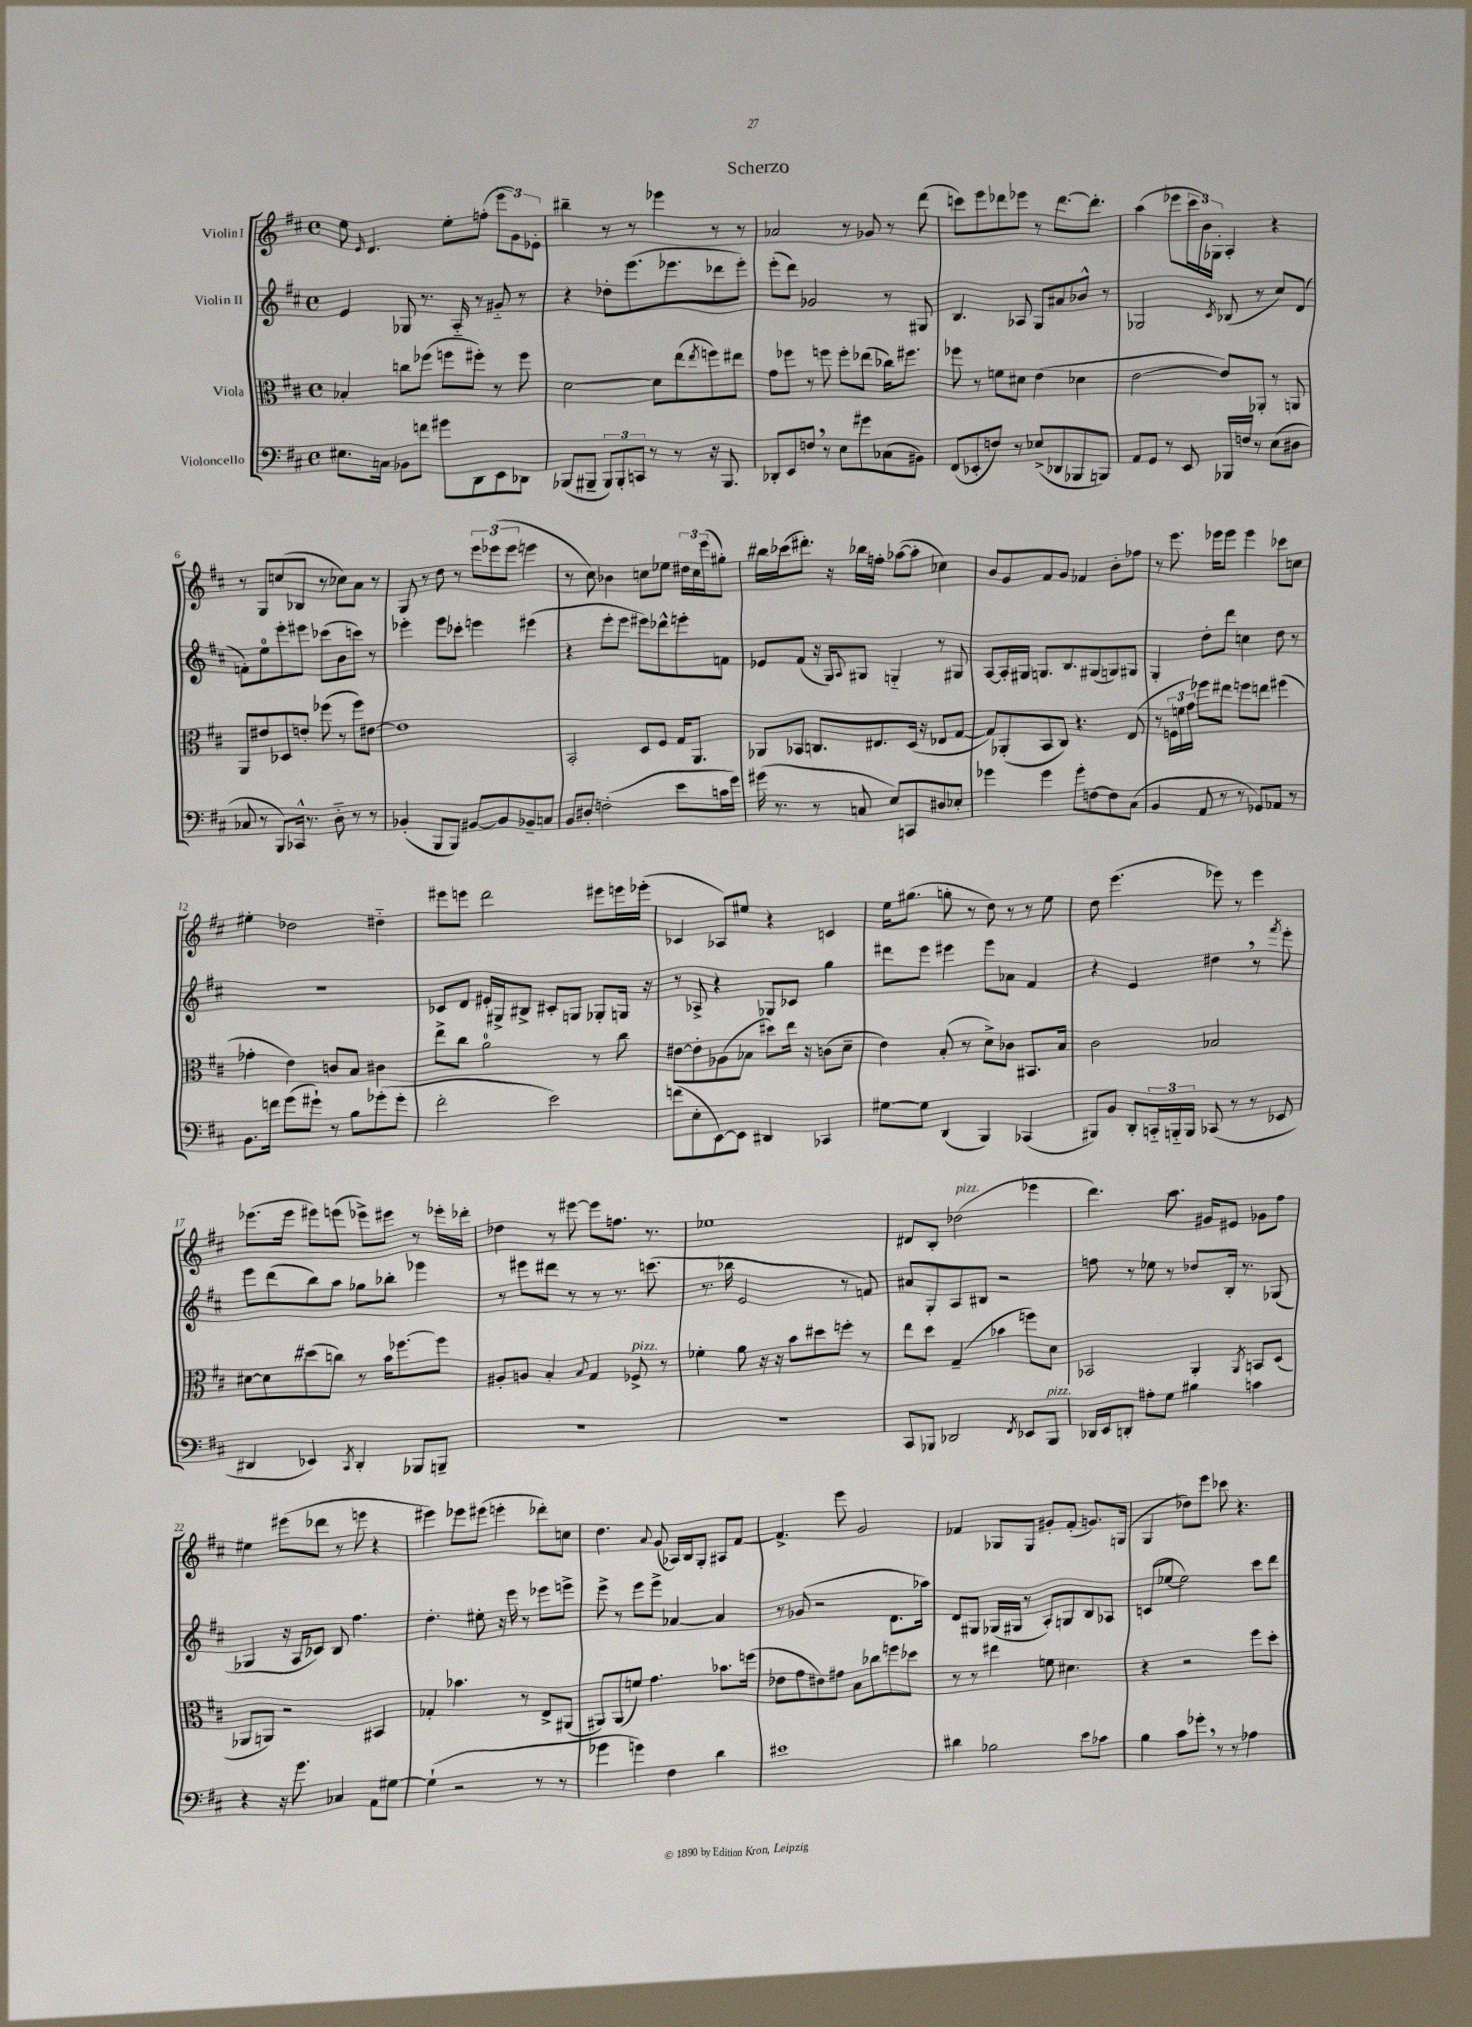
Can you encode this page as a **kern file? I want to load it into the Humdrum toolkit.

**kern	**kern	**kern	**kern
*staff4	*staff3	*staff2	*staff1
*clefF4	*clefC3	*clefG2	*clefG2
*k[f#c#]	*k[f#c#]	*k[f#c#]	*k[f#c#]
*M4/4	*M4/4	*M4/4	*M4/4
*met(c)	*met(c)	*met(c)	*met(c)
8.E#	4B-'	4e	8ee
.	.	.	16qqe
.	.	.	4.d
16C	.	.	.
8BB-	8cc	8G-	.
8f	(8ff-	8.r	.
8g#	8ff	.	8ee'
.	.	16A'~	.
8DD	8ff#')	8r	(8ff'
8EE	8r	8g#'~	12eee
.	.	.	12g)
8DD-	8ff#	8r	.
.	.	.	12e-'
=	=	=	=
(8BBB-	[2d	4r	4bb#~
8BBB#~	.	.	.
12BBB#)	.	8dd-'	8r
12BBB#'	.	.	.
.	.	(8.eee	8r
12CC	.	.	.
8r	8d]	.	4eee-
.	.	8.eee-	.
8r	(8ee	.	.
.	8qee	.	.
16r	8ff)	8ddd-	8r
8.BBB#	.	.	.
.	8ee#	8eee-')	8r
=	=	=	=
8DD-'	8g	(8eee'	2a-
8EE	8ff-	8ddd)	.
8F	8r	2g-	.
8r	8ff	.	.
8E	8ff'	.	8r
8g#	(8ee-	.	8g-
(8C-	16cc-)	8r	8r
.	8.ff#	.	.
8BB#)	.	8G#	(8ddd
=	=	=	=
(8FF#	8ff-	4.B	8ccc)
8EE-'	8r	.	8eee
8F)	8f	.	8ddd-
8r	8d#	8A-	8eee-
(8E-^	(4e	8G	8r
8DD-	.	8a#	[8.ddd-
8BBB-	4d-	8b-^^	.
.	.	.	8.ddd-']
8BBB)	.	8r	.
=	=	=	=
8AA	[2e	2G-	(4aa
8GG	.	.	.
8r	.	.	8eee-
8EE	.	.	24ccc#
.	.	.	24b)
.	.	.	24G-'
.	.	8qc#	.
16BBB-	8e])	(8B-	4A'
16F	.	.	.
8r	8AA-'	8r	.
(8E	8r	8cc#)	4r
8D#	8AA	(8d	.
=	=	=	=
8C-	8AA	8f')	8r
8r	8e#	8ee	8G
8BBB)	8D-	8eee'	(8cc
16CC-^^	8e'	8eee#	8B-
8.r	.	.	.
.	(8ff-	(8ccc-	8r
8D'~	8r	8b	8cc-)
8r	8ff-)	8ccc)	8a
8r	[8e#	8r	8r
=	=	=	=
(4BB-'	1e#]	4eee-'	8G
.	.	.	8r
8BBB	.	8eee-	8dd
8BBB)	.	8ccc-'	8r
[8BB#	.	4eee	12eee
.	.	.	(12eee-
8BB#]	.	.	.
.	.	.	12eee-
8BB-~	.	(4eee#	4eee
8C	.	.	.
=	=	=	=
8BB	2BB'	4r	8r
8D#'	.	.	8cc#)
(2F'	.	8eee'	4b-
.	.	8eee	.
.	8D	8eee#)	8cc
.	8F#	8ddd-^^	8ee-
8e	16G	8eee'	24dd#
.	.	.	24cc
.	8.AA	.	.
.	.	.	(24eee
16c	.	8f	8gg#')
16g)	.	.	.
=	=	=	=
(16g#	8AA-	8e-	16bb#
8.r	.	.	(16ccc-
.	8BB-	(8f#	8.ddd#')
8r	8.C	16r	.
.	.	16G)	16r
.	.	8qqA	.
8C	.	8G#	16bb-
.	8.E#	.	16ff'
8E)	.	4G'~	([8aa-
8CC	(16D	.	8aa-']
.	16r	.	.
8D#	8E-	8r	4cc-)
8E-'	[8G	8G#	.
=	=	=	=
4g-	8G])	[8A	8b
.	(8AA-'	16A']	8g
.	.	16G#	.
4g-	8BB	8.G	8f#
.	8C#)	.	8g
.	.	8.B	.
8g-'	4.r	.	4f-
[8F	.	(8G#	.
8F]	.	8G)	8b'
(8C#	(8E	8G#	8ff-
=	=	=	=
4BB	8r	4G'	8r
.	24F	.	8.eee
.	24f	.	.
.	24g)	.	.
8AA	8ff-	8dd'	.
.	.	.	16eee-
8r	8ee#	8ddd	8eee-
8r	8ff	4cc	4eee-
8GG-)	8ee	.	.
8AA-	(4ff#	8dd	8ccc-
8r	.	8r	8cc
=	=	=	=
8.BB	4g-'	1r	4ee#'
16f	.	.	.
(8g	4e)	.	2dd-
8g#`)	.	.	.
8r	8c	.	.
8B	8B	.	.
(8g-'	4c#	.	4dd#'~
8g-'	.	.	.
=	=	=	=
2f#'	8ee^	8c-	8eee#
.	8cc#	8d	8eee
.	2a	16e#'	2ddd
.	.	16G#^	.
.	.	8B#^	.
2e)	.	8c#'	.
.	.	8G	.
.	8r	8G-'	8eee#
.	8cc#	16G	16eee
.	.	16r	(16eee-'
=	=	=	=
(8f	[8e#	8r	4c-
8E'	8e#']	8A-^	.
[8EE)	(8A-	4r	8A-)
8EE]	8B-	.	8ee#
4DD#	8dd#)	8G-	4r
.	16ee	8c-	.
.	16r	.	.
4CC-	(8c	4gg	4c
.	8d~	.	.
=	=	=	=
[8G#	4e)	8ddd#	16ee
.	.	.	(8.gg#
8G#]	.	8eee	.
(4DD	(8B'	4eee#	8gg'
.	8r	.	8r
4BBB)	8d^)	8eee#	8dd)
.	8c-	8a-	8r
(4CC-	8.BB#	4f#	8r
.	.	.	8ee
.	16B	.	.
=	=	=	=
8BBB#)	2c#	4r	8dd
8BB	.	.	(4.eee
8DD'	.	4e	.
24CC'~	.	.	.
24BBB'~	.	.	.
24BBB	.	.	.
(8CC-	2B-	4dd#	8eee-)
8r	.	.	8r
8r	.	8r	4eee-
.	.	8qfff#	.
8EE-	.	8eee'	.
=	=	=	=
4DD#	[8d#	8eee	(8.eee-
.	8d#]	(8ddd	.
.	.	.	16eee-
4EE-)	(8dd#	8bb)	8eee#)
.	8cc)	8aa	(8eee
8qCC#	.	.	.
4DD#'	8r	8gg-	8eee-^)
.	16b	8bb-'	8eee#
.	[8.ff-	.	.
8BBB-	.	4eee-	8r
8BBB~	8ff-]	.	16eee-'
.	.	.	16ddd-'
=	=	=	=
1r	8A#'	8r	4dd-
.	8A	8eee#	.
.	4B'	8ddd#	8r
.	.	8r	[8eee#
.	8qqB	.	.
.	4G	8r	8eee#]
.	.	8.r	8.ff
.	8F-^	.	.
.	.	(8.ccc	8.r
.	8r	.	.
=	=	=	=
1r	4f-'	8.r	1ee-
.	.	16bb-	.
.	8a	2e	.
.	16r	.	.
.	16r	.	.
.	8b	.	.
.	8dd#	.	.
.	8ff'	8r	.
.	8r	8f)	.
=	=	=	=
8CC#	8ee	8a#	8d#
8BBB-	8dd	8G'	8B'
2DD-	(4G~	8A	(2dd-
.	.	8B#	.
.	4b-	2r	.
8qFF#	.	.	.
8EE-	8ff)	.	4eee-
8BBB-	8d	.	.
=	=	=	=
16DD-	2BB-	8ff	4.ddd)
16EE	.	.	.
8DD'	.	8r	.
8A#'	.	8ee-	.
8G	.	8r	8.aa
4B#	4AA'	8dd-	.
.	.	.	16g#
.	.	16B'	8e#
.	.	8.r	.
.	8qAA	.	.
4c	8BB	.	8g-
.	(8D	(8G-	8ff#
=	=	=	=
4r	8AA-	4G-	4ee#
.	8AA)	.	.
16r	2r	16r	(8eee#
8.g	.	16A	.
.	.	8c-)	8ddd-
4C-	.	8B	8r
.	.	4.ff#	8eee
8AA	4BB#	.	4r
[8G#	.	.	.
=	=	=	=
(4G#`]	4G-'	4.dd'	4eee#)
2r	4.b-	.	8eee-
.	.	8ee#'	(8eee#
.	.	16r	4eee'
.	.	16eee	.
.	8r	8r	.
8r	8E^	8eee-	8ddd-')
8r	(8AA#	8eee^	8cc
=	=	=	=
4g-	8AA#)	8eee^	4.dd
.	(8AA#	8r	.
4g)	8f)	8eee	.
.	.	.	8qqa
.	4.g	8eee^	(8g
4F#	.	[4a-	16A-)
.	.	.	16B
.	.	.	8G'
4d	8.b-	4a-]	8A#
.	.	.	[8f#
.	(16ff	.	.
=	=	=	=
1e#	8e-	8r	4.f#^]
.	8g	(8g-	.
.	8e#)	2r	.
.	8g#	.	8eee
.	8B	.	2g
.	8cc-	.	.
.	8ff	8.d	.
.	8dd-	.	.
.	.	16aa-)	.
=	=	=	=
4d#	8r	8d	4f-
.	8r	8G#	.
2B-	4ee#	(16G-	8G-
.	.	16G#	.
.	.	8r	8G-
.	8f	8A')	8g#'
.	4.d#	8G	(8f-'
8e	.	8B	8.g)
8c-	.	8A-	.
.	.	.	(16G
=	=	=	=
4B	4r	(8c	4G
.	.	[8ee-	.
8c#	2r	2ee-])	8dd-)
8g-'	.	.	8eee
8r	.	.	8ccc-
8r	.	.	4.r
4A-	8ff#	8ccc#	.
.	8dd'	8ddd	.
==	==	==	==
*-	*-	*-	*-
